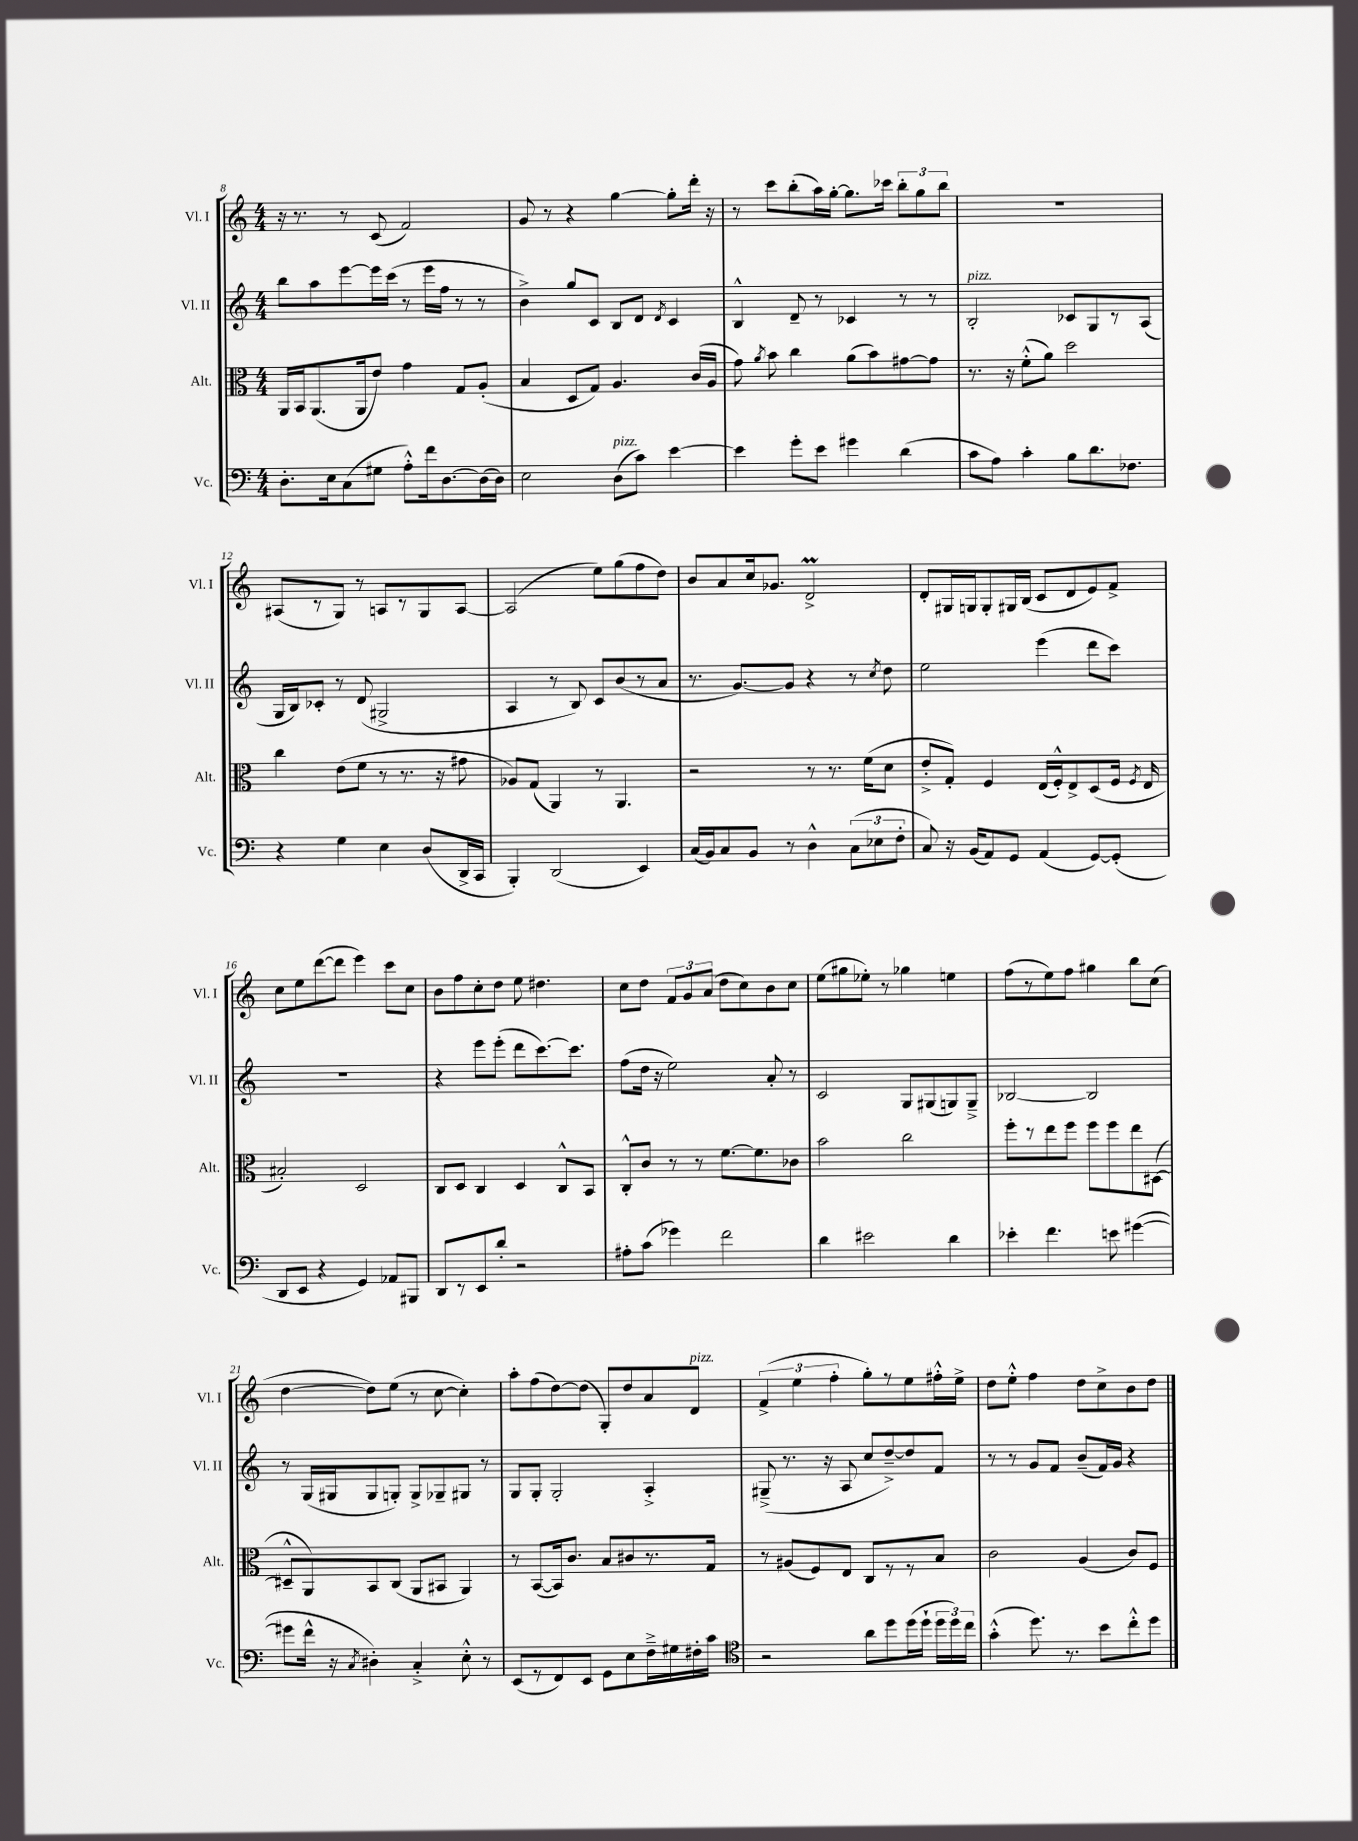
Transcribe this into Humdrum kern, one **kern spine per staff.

**kern	**kern	**kern	**kern
*staff4	*staff3	*staff2	*staff1
*clefF4	*clefC3	*clefG2	*clefG2
*k[]	*k[]	*k[]	*k[]
*M4/4	*M4/4	*M4/4	*M4/4
8.D'\L	16AA/LL	8bb\L	16r
.	16BB/J	.	8.r
.	(8.AA/	8aa\	.
16E\k	.	.	.
(8C\	.	[8eee\	8r
.	16AA/k	.	.
8G#\J	8e/J)	16eee\]L	(8c/
.	.	(16ccc\JJ	.
8A'^^\L)	4g\	8r	2f/)
16f\k	.	16eee\LL	.
[8.D\	.	16ff\JJ	.
.	8G/L	8r	.
(16D\]L	(8A'/J	8r	.
16D\JJ)	.	.	.
=	=	=	=
2E\	4B/	4b^\)	8g/
.	.	.	8r
.	8D/L	8gg/L	4r
.	8G/J)	8c/J	.
(8D\L	4.A/	8B/L	[4gg\
8c\J)	.	8d/J	.
.	.	8qd/	.
[4e\	.	4c/	8gg'\]L
.	(16c/LL	.	16ddd'\Jk
.	16A/JJ	.	16r
=	=	=	=
4e\]	8g\)	4B^^/	8r
.	8qa/	.	.
.	8b\	.	8ccc\L
8g'\L	4cc\	8d~/	(8bb'\
8e\J	.	8r	16aa\L)
.	.	.	[16gg'\JJ
4g#\	(8a\L	4c-/	8.gg\]L
.	8b\)	.	.
.	.	.	16ccc-\Jk
(4d\	[8g#\	8r	12bb'\L
.	.	.	12gg\
.	8g#\]J	8r	.
.	.	.	12bb\J
=	=	=	=
8c\L	8.r	2B'/	1r
8A\J)	.	.	.
.	16r	.	.
4c'\	(8f'^^\L	.	.
.	8a\J)	.	.
8B\L	2dd\	8c-/L	.
8.d\	.	8G/	.
.	.	8r	.
8.F-\J	.	.	.
.	.	(8A/J	.
=	=	=	=
4r	4cc\	16G/LL	(8A#/L
.	.	16B/J)	.
.	.	8c-'/J	8r
4G\	(8e\L	8r	8G/J)
.	8f\J	(8d/	8r
4E\	8r	2G#^/	8A/L
.	8.r	.	8r
(8D/L	.	.	8G/
.	16r	.	.
16DD^/L	8g#\	.	[8A/J
16CC/JJ	.	.	.
=	=	=	=
4BBB'/)	8A-/L)	4A/	(2A/]
.	(8G/J	.	.
(2DD/	4AA/)	8r	.
.	.	8B/)	.
.	8r	8c/L	8ee\L)
.	4.AA/	(8b/	(8gg\
4EE/)	.	8r	8ff\
.	.	8a/J	8dd\J)
=	=	=	=
(16C/LL	2r	8.r	8b/L
16BB/J)	.	.	.
8C/	.	.	8a/
.	.	[8.g/L)	.
8BB/J	.	.	16cc/k
.	.	.	8.g-/J
8r	.	8g/]J	.
4D^^\	8r	4r	2d^/
.	8.r	.	.
(12C\L	.	8r	.
.	(16f\LK	.	.
12E-\	.	.	.
.	.	8qcc/	.
.	8d\J	8dd\	.
12F'\J	.	.	.
=	=	=	=
8C/)	8e'^/L	2ee\	8d'/L
16r	8G'/J)	.	16G#/L
(16BB/LK	.	.	16G/J
8AA/)	4F/	.	8G'/
8GG/J	.	.	16G#/L
.	.	.	(16B/JJ
(4AA/	(16E/LL	(4eee\	8c/L
.	16F'^^/J)	.	.
.	8E^/	.	8d/
[8GG/L)	(8D/	8ddd\L	8e/)
(8GG'/]J	16F/Jk	8ccc\J)	8f^/J
.	8qF/	.	.
.	16E/	.	.
=	=	=	=
8DD/L	2B#'/)	1r	8cc\L
8EE/J	.	.	8ee\
4r	.	.	([8ddd\
.	.	.	8ddd\]J
4GG/)	2D/	.	4eee\)
8AA-/L	.	.	8ccc\L
8BBB#/J	.	.	8cc\J
=	=	=	=
8DD/L	8C/L	4r	8b\L
8r	8D/J	.	8ff\
8EE/	4C/	8eee\L	8cc'\
8d'/J	.	(8eee'\J	8dd\J
2r	4D/	8ddd\L	8ee\
.	.	[8.ccc\)	4.dd#\
.	8C^^/L	.	.
.	.	8.ccc\]J	.
.	8BB/J	.	.
=	=	=	=
8A#'\L	8C'^^/L	(8ff\L	8cc\L
(8c\J	8c/J	16dd\Jk	8dd\J
.	.	16r	.
4g-\)	8r	2ee\)	12f/L
.	.	.	12g/
.	8r	.	.
.	.	.	(12a/J
2f\	[8.f\L	.	8dd\L
.	.	.	8cc\)
.	8.f\]	.	.
.	.	8a'/	8b\
.	8c-\J	8r	8cc\J
=	=	=	=
4d\	2b\	2c/	(8ee\L
.	.	.	8gg#\
2e#\	.	.	8ee-'\J)
.	.	.	8r
.	2cc\	8G/L	4gg-\
.	.	(8G#/	.
4d\	.	8G/)	4ee\
.	.	8G~^/J	.
=	=	=	=
4e-'\	8ff'\L	[2B-/	(8ff\L
.	8r	.	8r
4.f\	8ee\	.	8ee\)
.	8ff\J	.	8ff\J
.	8ff\L	2B-/]	4gg#\
8e\	8ff\	.	.
([4g#\	8ee\	.	8bb\L
.	([8D#\J	.	(8cc\J
=	=	=	=
8g#\]L	8D#~^^/]L	8r	[4dd\
16f^^\Jk	8AA/)	(16G/LL	.
16r	.	16G#/J	.
8qC/	.	.	.
4D#'\)	8BB/	8G#/	8dd\]L)
.	(8C/J	8G'/J)	(8ee\J
4C'^/	8AA/L	8G^/L	8r
.	8BB#/J	8G-~/	[8cc\
8E'^^\	4AA/)	8G#/J	4cc'\])
8r	.	8r	.
=	=	=	=
(8EE/L	8r	8G/L	8aa'\L
8r	([8BB/L	8G'/J	(8ff\
8FF/)	16BB/]k)	2G'/	[8dd\)
.	8.c/J	.	.
8EE/J	.	.	(8dd\]J
8GG\L	8B/L	.	8G'/L)
8E\	8c#/	.	8dd/
16F~^\L	8.r	4A'^/	8a/
16G#\	.	.	.
16F#'\	.	.	8d/J
16c\JJ	16G/Jk	.	.
=	=	=	=
*clefC4	*	*	*
2r	8r	(8G#~^/	(6f^/
.	(8A#/L	8.r	.
.	.	.	6ee\
.	8F/)	.	.
.	.	16r	.
.	.	.	6ff'\
.	8E/J	8A/	.
8a\L	8C/L	8cc/L	8gg'\L)
8dd\	8r	[8dd~^/)	8r
(16dd\L	8r	8dd/]	8ee\
16dd`\JJ	.	.	.
24dd\LL	8B/J	8f/J	16ff#'^^\L
24dd\)	.	.	.
.	.	.	16ee^\JJ
24cc\JJ	.	.	.
=	=	=	=
(4g'^^\	2c\	8r	8dd\L
.	.	8r	8ee'^^\J
8.dd\)	.	8g/L	4ff\
.	.	8f/J	.
8.r	.	.	.
.	(4A/	(8b~/L	8dd\L
8b\L	.	16f/L)	8cc^\
.	.	16g/JJ	.
8cc'^^\	8c/L)	4r	8b\
8dd\J	8F/J	.	8dd\J
==	==	==	==
*-	*-	*-	*-
